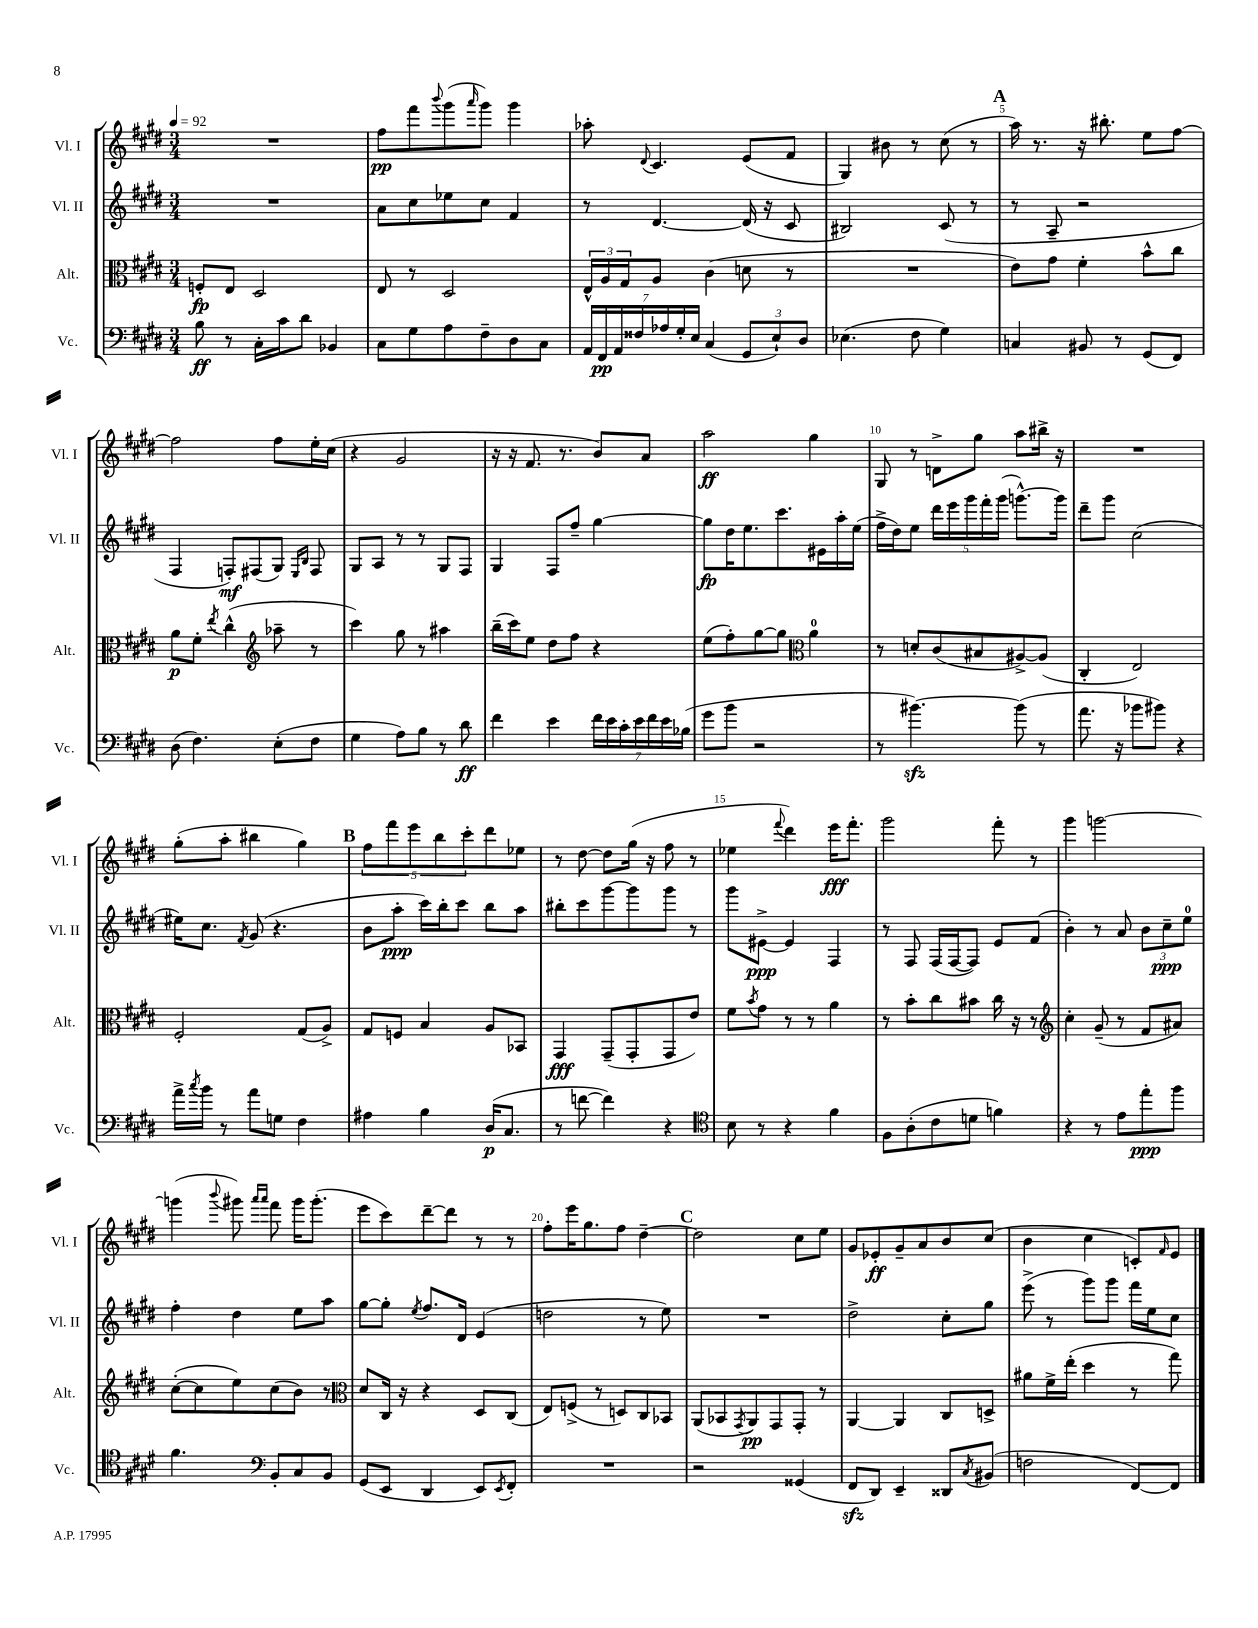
<<
\new StaffGroup <<
\new Staff = "s0" \with { instrumentName = "Vl. I" shortInstrumentName = "Vl. I" } {
    \clef treble \key e \major \numericTimeSignature \time 3/4 \tempo 4 = 92
    R2. |
    fis''8\pp fis'''8 \appoggiatura { b'''8 } gis'''8( \grace { a'''16 } gis'''8) gis'''4 |
    aes''8-. \appoggiatura { dis'8 } cis'4. e'8( fis'8 |
    gis4) bis'8 r8 cis''8( r8 |
    \mark \markup { \bold "A" } a''16) r8. r16 bis''8.-. e''8 fis''8~ |
    fis''2 fis''8 e''16-. cis''16( |
    r4 gis'2 |
    r16 r16 fis'8. r8. b'8) a'8 |
    a''2\ff gis''4 |
    gis8 r8 d'8-> gis''8 a''8 bis''16-> r16 |
    R2. |
    gis''8-.( a''8-. bis''4 gis''4) |
    \mark \markup { \bold "B" } \tuplet 5/4 { fis''8 fis'''8 e'''8 b''8 cis'''8-. } dis'''8 ees''8 |
    r8 dis''8~ dis''8 gis''16( r16 fis''8 r8 |
    ees''4 \appoggiatura { fis'''8 } dis'''4) e'''16\fff fis'''8.-. |
    gis'''2 fis'''8-. r8 |
    gis'''4 g'''2~ |
    g'''4( \appoggiatura { b'''8 } gis'''8) \grace { a'''16 a'''16 } fis'''8 gis'''16 gis'''8.-.( |
    e'''8 cis'''8) dis'''8~-- dis'''8 r8 r8 |
    fis''8-. e'''16 gis''8. fis''8 dis''4~-- |
    \mark \markup { \bold "C" } dis''2 cis''8 e''8 |
    gis'8 ees'8-.\ff gis'8-- a'8 b'8 cis''8( |
    b'4 cis''4 c'8-.) \grace { fis'16 } e'8 \bar "|." |
}
\new Staff = "s1" \with { instrumentName = "Vl. II" shortInstrumentName = "Vl. II" } {
    \clef treble \key e \major \numericTimeSignature \time 3/4
    R2. |
    a'8 cis''8 ees''8 cis''8 fis'4 |
    r8 dis'4.~ dis'16( r16 cis'8 |
    bis2) cis'8( r8 |
    \mark \markup { \bold "A" } r8 a8-- r2 |
    fis4 f8-.\mf) fis8( gis8) \grace { e16 b16 } fis8 |
    gis8 a8 r8 r8 gis8 fis8 |
    gis4 fis8 fis''8-- gis''4~ |
    gis''8\fp dis''16 e''8. cis'''8. eis'16 a''16-. e''16( |
    fis''16-> dis''16) e''8 \tuplet 5/4 { dis'''16 e'''16 gis'''16 fis'''16-. gis'''16( } g'''8.~-^) g'''16 |
    dis'''8-- gis'''8 cis''2( |
    eis''16) cis''8. \acciaccatura { fis'8 } gis'8( r4. |
    \mark \markup { \bold "B" } b'8 a''8-.\ppp cis'''16) b''16-. cis'''8 b''8 a''8 |
    bis''8-. cis'''8 gis'''8~ gis'''8 gis'''8 r8 |
    gis'''8 eis'8~->\ppp eis'4 fis4 |
    r8 fis8 fis16( fis16~ fis8) e'8 fis'8( |
    b'4-.) r8 a'8 \tuplet 3/2 { b'8 cis''8--\ppp e''8-0 } |
    fis''4-. dis''4 e''8 a''8 |
    gis''8~ gis''8-. \acciaccatura { e''8 } fis''8. dis'16 e'4( |
    d''2 r8 e''8) |
    \mark \markup { \bold "C" } R2. |
    dis''2-> cis''8-. gis''8 |
    e'''8->( r8 gis'''8) gis'''8 fis'''16 e''16 cis''8 \bar "|." |
}
\new Staff = "s2" \with { instrumentName = "Alt." shortInstrumentName = "Alt." } {
    \clef alto \key e \major \numericTimeSignature \time 3/4
    f8-.\fp e8 dis2 |
    e8 r8 dis2 |
    \tuplet 3/2 { e16-^ a16 gis16 } a8 cis'4( d'8 r8 |
    R2. |
    \mark \markup { \bold "A" } e'8) gis'8 fis'4-. b'8-^ cis''8 |
    a'8\p fis'8-. \acciaccatura { e''8 } cis''4-^( \clef treble aes''8-- r8 |
    cis'''4) gis''8 r8 ais''4 |
    b''16--( cis'''16) e''8 dis''8 fis''8 r4 |
    e''8( fis''8-.) gis''8~ gis''8 \clef alto a'4-0 |
    r8 d'8-. cis'8( bis8 ais8~->) ais8( |
    cis4-. e2) |
    fis2-. gis8( a8->) |
    \mark \markup { \bold "B" } gis8 f8 b4 a8 bes,8 |
    gis,4\fff gis,8--( gis,8-. gis,8 e'8) |
    fis'8 \acciaccatura { b'8 } gis'8 r8 r8 a'4 |
    r8 b'8-. cis''8 bis'8 cis''16 r16 r8 |
    \clef treble cis''4-. gis'8--( r8 fis'8 ais'8) |
    cis''8~-.( cis''8 e''8) cis''8( b'8) r8 |
    \clef alto dis'8 cis16 r16 r4 dis8 cis8( |
    e8) f8->( r8 d8) cis8 bes,8 |
    \mark \markup { \bold "C" } a,8( bes,8 \acciaccatura { gis,8 } a,8\pp) gis,8 gis,8-. r8 |
    a,4~ a,4 cis8 d8-> |
    ais'8 fis'16-> e''16-.( dis''4 r8 gis''8) \bar "|." |
}
\new Staff = "s3" \with { instrumentName = "Vc." shortInstrumentName = "Vc." } {
    \clef bass \key e \major \numericTimeSignature \time 3/4
    b8\ff r8 cis16-. cis'16 dis'8 bes,4 |
    cis8 gis8 a8 fis8-- dis8 cis8 |
    \tuplet 7/4 { a,16 fis,16\pp a,16 fisis16 aes16 gis16-. e16 } cis4( \tuplet 3/2 { gis,8 e8-!) dis8 } |
    ees4.( fis8 gis4) |
    \mark \markup { \bold "A" } c4 bis,8 r8 gis,8( fis,8) |
    dis8( fis4.) e8-.( fis8 |
    gis4 a8) b8 r8 dis'8\ff |
    fis'4 e'4 \tuplet 7/4 { fis'16 e'16 cis'16-. e'16 fis'16 e'16 bes16( } |
    gis'8 b'8 r2 |
    r8 bis'4.~\sfz) bis'8( r8 |
    a'8. r16 bes'8 bis'8) r4 |
    a'16-> \acciaccatura { cis''8 } b'16 r8 a'8 g8 fis4 |
    \mark \markup { \bold "B" } ais4 b4 dis16\p( cis8. |
    r8 f'8~ f'4) r4 |
    \clef tenor b8 r8 r4 fis'4 |
    fis8 a8-.( cis'8 d'8 f'4) |
    r4 r8 e'8 e''8-.\ppp fis''8 |
    fis'4. \clef bass b,8-. cis8 b,8 |
    gis,8( e,8 dis,4 e,8) \acciaccatura { e,8 } fis,8-. |
    R2. |
    \mark \markup { \bold "C" } r2 gisis,4( |
    fis,8\sfz dis,8) e,4-- disis,8 \acciaccatura { cis8 } bis,8( |
    f2 fis,8~) fis,8 \bar "|." |
}
>>
>>
\layout { \context { \Score \override BarNumber.break-visibility = ##(#f #t #t) barNumberVisibility = #(every-nth-bar-number-visible 5) } }
